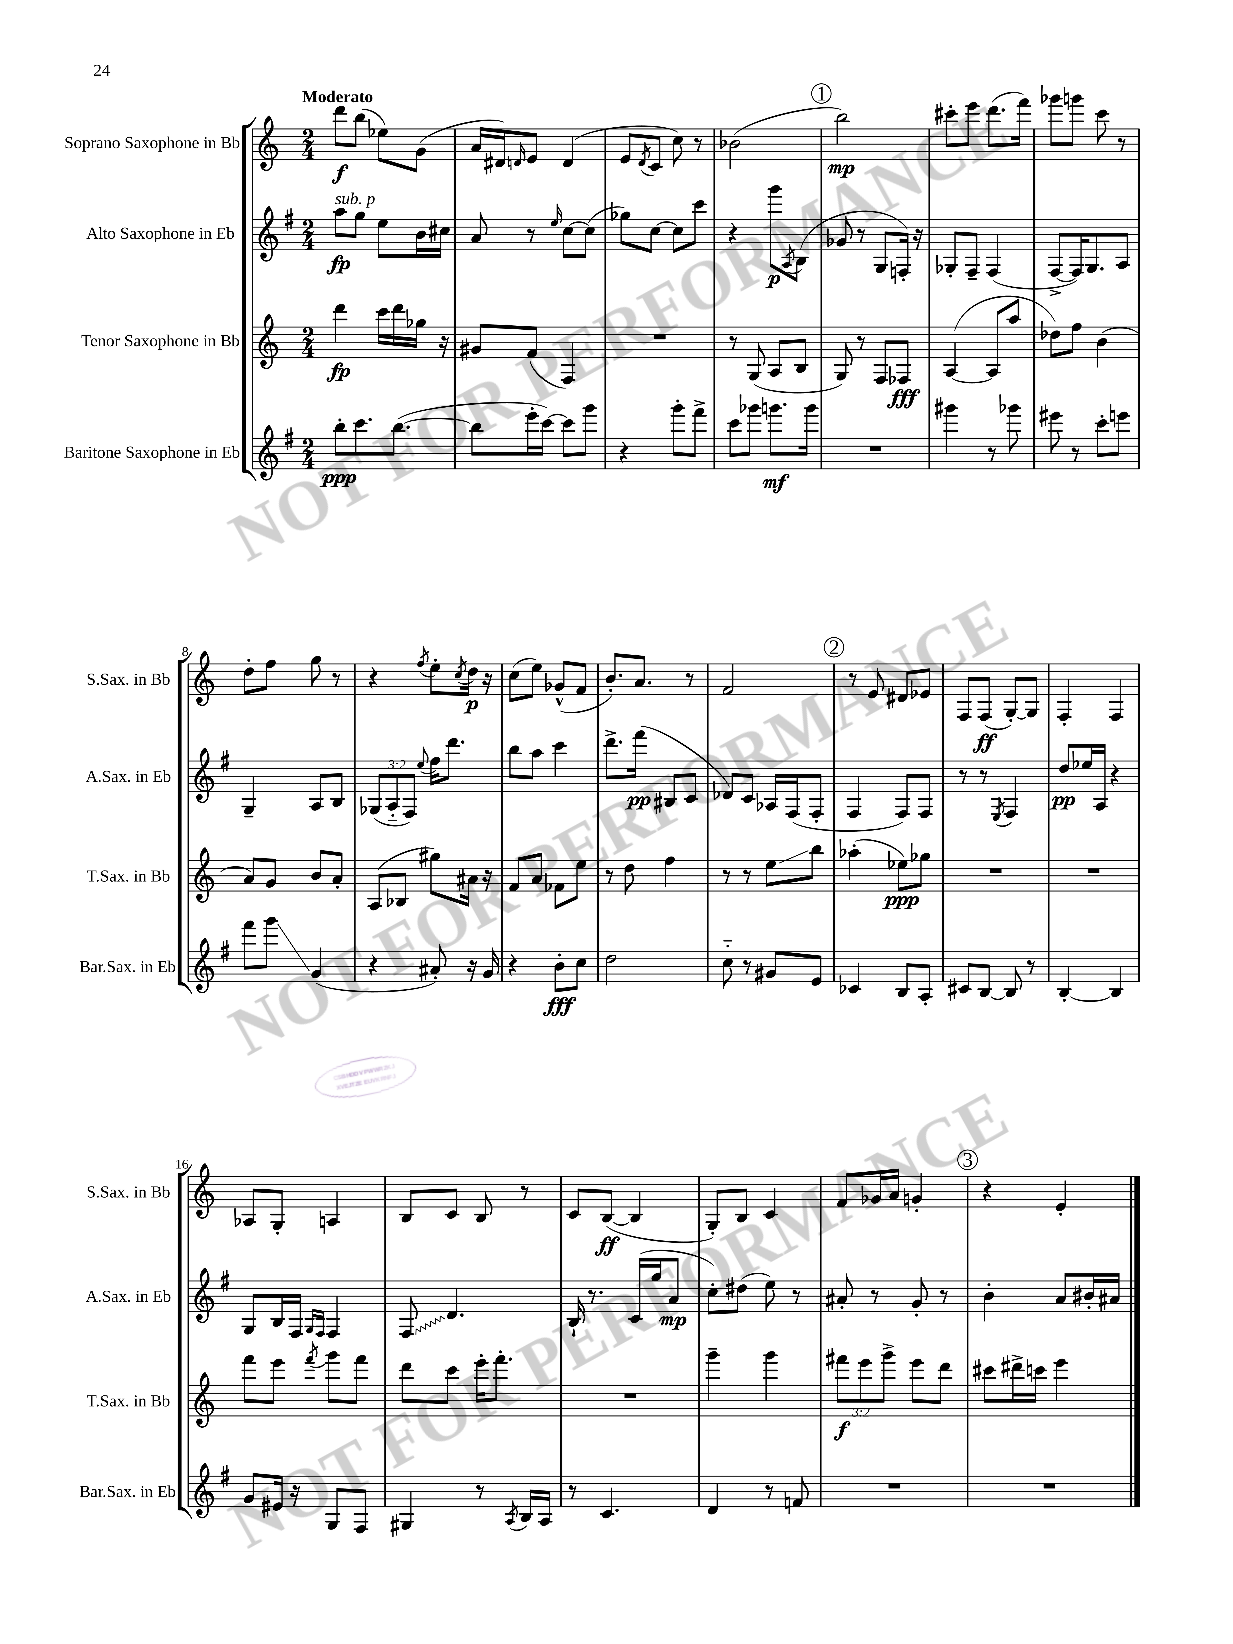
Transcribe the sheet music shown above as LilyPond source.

<<
\new StaffGroup <<
\new Staff = "s0" \with { instrumentName = "Soprano Saxophone in Bb" shortInstrumentName = "S.Sax. in Bb" } {
    \clef treble \key c \major \numericTimeSignature \time 2/4 \tempo "Moderato"
    d'''8\f b''8( ees''8) g'8( |
    a'16 dis'16) \grace { d'16 } e'8 d'4( |
    e'8 \acciaccatura { d'8 } c'8 c''8) r8 |
    bes'2( |
    \mark \markup { \circle "1" } b''2\mp) |
    cis'''8-. e'''8 d'''8.( f'''16) |
    ges'''8 g'''8 c'''8 r8 |
    d''8-. f''8 g''8 r8 |
    r4 \acciaccatura { f''8 } e''8-. \acciaccatura { c''8 } d''16\p r16 |
    c''8( e''8) ges'8-^( f'8 |
    b'8.-.) a'8. r8 |
    f'2 |
    \mark \markup { \circle "2" } r8 e'8 dis'8 ees'8 |
    f8 f8\ff( g8~-.) g8 |
    f4-. f4 |
    aes8 g8-. a4 |
    b8 c'8 b8 r8 |
    c'8 b8~\ff( b4 |
    g8-.) b8 c'4 |
    f'8 ges'16 a'16 g'4-. |
    \mark \markup { \circle "3" } r4 e'4-. \bar "|." |
}
\new Staff = "s1" \with { instrumentName = "Alto Saxophone in Eb" shortInstrumentName = "A.Sax. in Eb" } {
    \clef treble \key g \major \numericTimeSignature \time 2/4 \override Staff.TupletNumber.text = #tuplet-number::calc-fraction-text
    a''8\fp^\markup { \italic "sub. p" } g''8 e''8 b'16 cis''16 |
    a'8 r8 \grace { e''16 } c''8~ c''8( |
    ges''8) c''8~ c''8 c'''8 |
    r4 g'''8\p \acciaccatura { a8 } b8( |
    \mark \markup { \circle "1" } ges'8 r8 g8 f16-.) r16 |
    ges8-. fis8-- fis4( |
    fis8~-> fis16) g8. a8 |
    g4-- a8 b8 |
    \tuplet 3/2 { ges8( a8-_ fis8) } \appoggiatura { e''8 } fis''16 d'''8. |
    b''8 a''8 c'''4 |
    d'''8.-> fis'''16\pp( bis8 c'8 |
    des'8) c'8 aes16 fis16( fis8-. |
    \mark \markup { \circle "2" } fis4 fis8) fis8 |
    r8 r8 \acciaccatura { e8 } fis4 |
    d''8\pp ees''16 a16 r4 |
    g8 b16 fis16 \grace { g16 fis16 } fis4 |
    \once \override Glissando.style = #'zigzag fis8\glissando d'4. |
    b16-! r8. c'16( g''16 a'8\mp |
    c''8-.) dis''8( e''8) r8 |
    ais'8-. r8 g'8-. r8 |
    \mark \markup { \circle "3" } b'4-. a'8 bis'16-. ais'16 \bar "|." |
}
\new Staff = "s2" \with { instrumentName = "Tenor Saxophone in Bb" shortInstrumentName = "T.Sax. in Bb" } {
    \clef treble \key c \major \numericTimeSignature \time 2/4 \override Staff.TupletNumber.text = #tuplet-number::calc-fraction-text
    d'''4\fp c'''16 d'''16 ges''16 r16 |
    gis'8 f'8( f4) |
    R2 |
    r8 g8( a8 b8 |
    \mark \markup { \circle "1" } g8) r8 f8 fes8\fff |
    a4~( a8 a''8 |
    des''8) f''8 b'4( |
    a'8) g'8 b'8 a'8-. |
    a8( bes8 gis''8) ais'16 r16 |
    f'8 a'8 fes'8 e''8 |
    r8 d''8 f''4 |
    r8 r8 e''8\glissando b''8 |
    \mark \markup { \circle "2" } aes''4-.( ees''8\ppp) ges''8 |
    R2 |
    R2 |
    f'''8 e'''8 \acciaccatura { f'''8 } g'''8 f'''8 |
    d'''8 c'''8 e'''16-. f'''8.-. |
    R2 |
    g'''4-- g'''4 |
    \tuplet 3/2 { fis'''8\f e'''8 g'''8-> } e'''8 d'''8 |
    \mark \markup { \circle "3" } cis'''8 dis'''16-> c'''16 e'''4 \bar "|." |
}
\new Staff = "s3" \with { instrumentName = "Baritone Saxophone in Eb" shortInstrumentName = "Bar.Sax. in Eb" } {
    \clef treble \key g \major \numericTimeSignature \time 2/4
    b''8-.\ppp c'''8. b''8.~( |
    b''8 e'''16-. c'''16~) c'''8 g'''8 |
    r4 g'''8-. fis'''8-> |
    c'''8 ges'''8 g'''8.\mf g'''16 |
    \mark \markup { \circle "1" } R2 |
    gis'''4 r8 ges'''8 |
    eis'''8 r8 c'''8-. e'''8 |
    fis'''8 g'''8\glissando g'4( |
    r4 ais'8-.) r16 g'16 |
    r4 b'8-.\fff c''8 |
    d''2 |
    c''8-_ r8 gis'8 e'8 |
    \mark \markup { \circle "2" } ces'4 b8 a8-. |
    cis'8 b8~ b8 r8 |
    b4~-. b4 |
    g'8 eis'16 r16 g8 fis8 |
    gis4 r8 \acciaccatura { a8 } b16 a16 |
    r8 c'4. |
    d'4 r8 f'8 |
    R2 |
    \mark \markup { \circle "3" } R2 \bar "|." |
}
>>
>>
